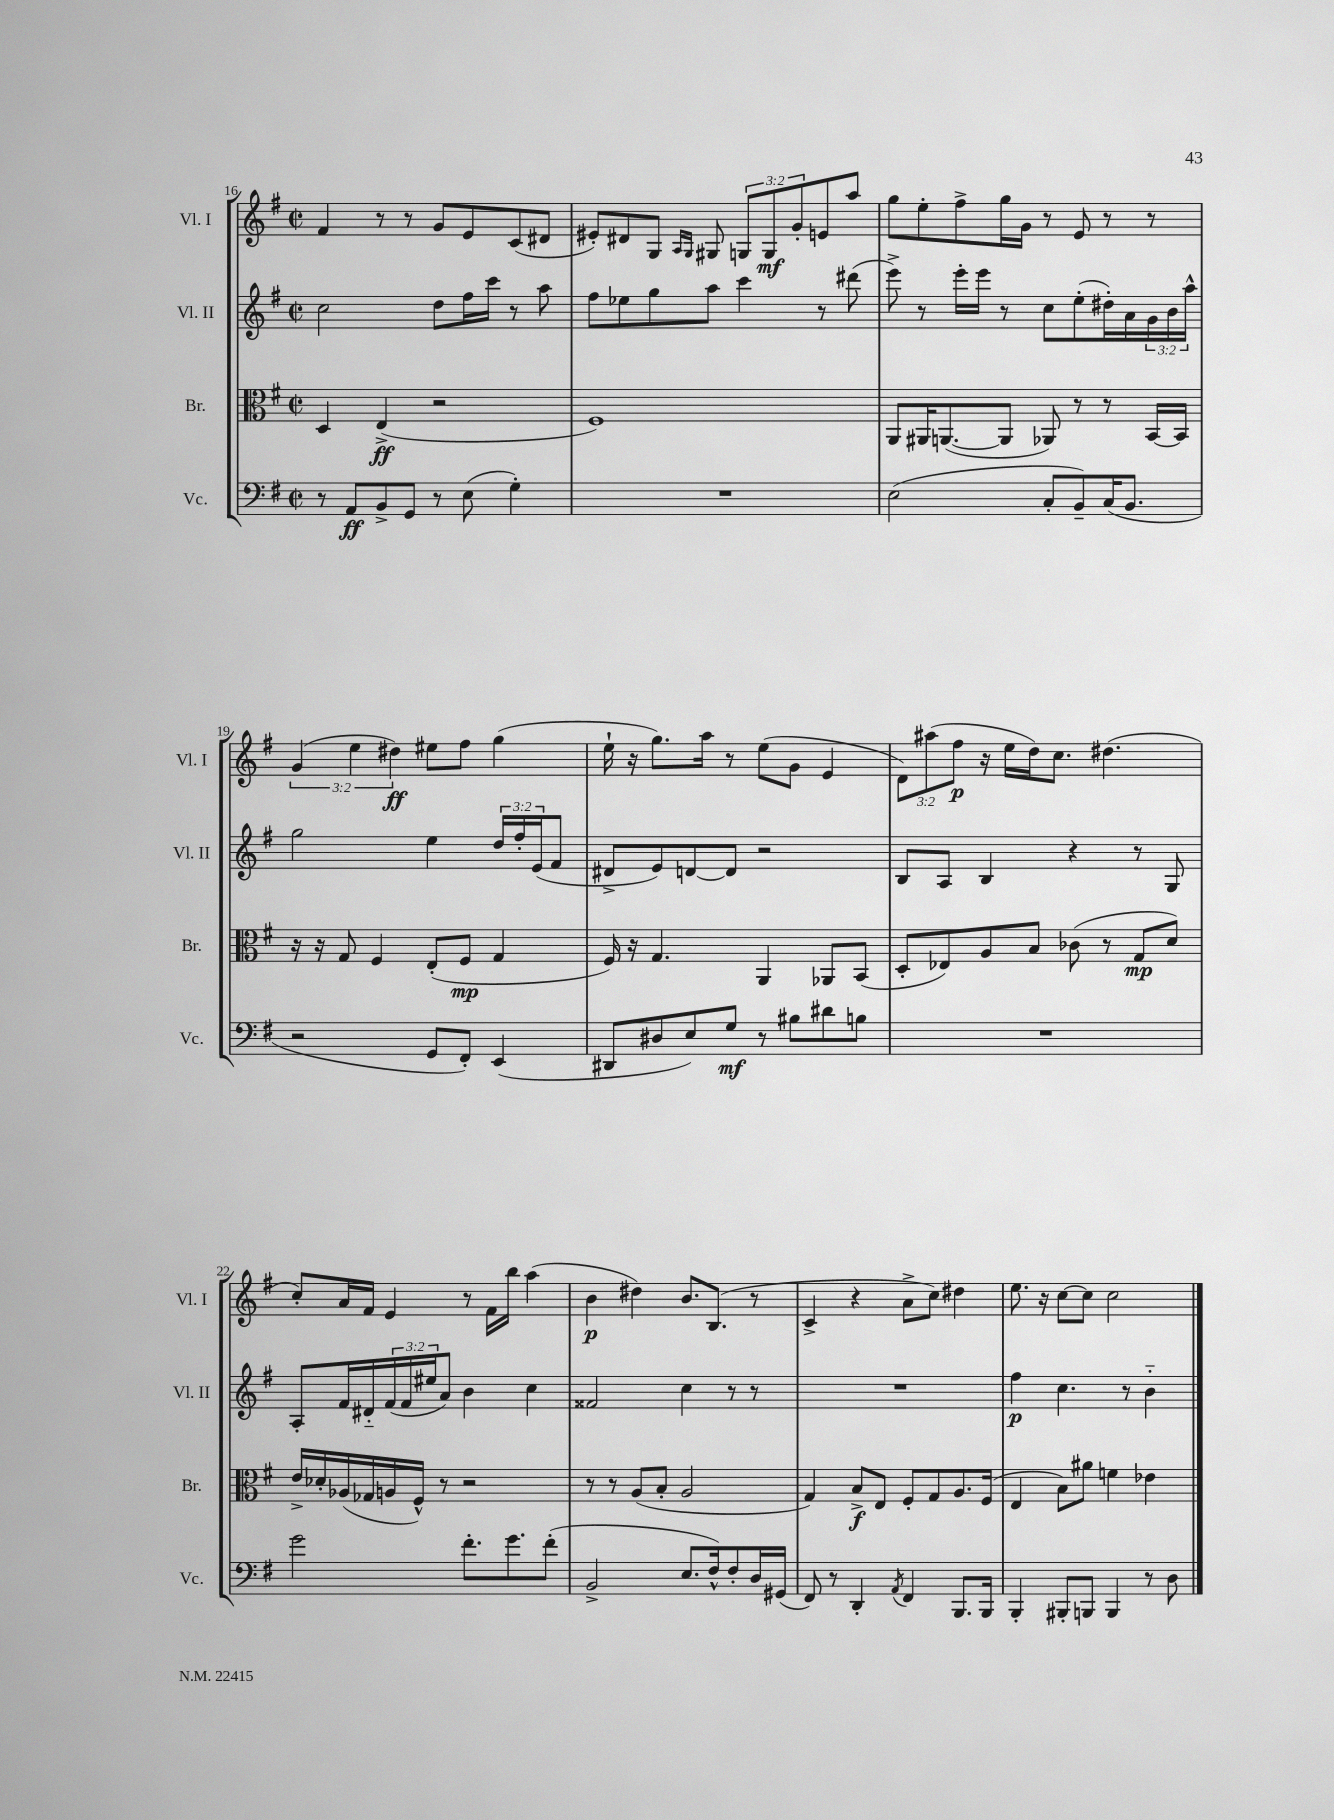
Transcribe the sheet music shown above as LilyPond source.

<<
\new StaffGroup <<
\new Staff = "s0" \with { instrumentName = "Vl. I" shortInstrumentName = "Vl. I" } {
    \clef treble \key g \major \defaultTimeSignature \time 2/2 \override Staff.TupletNumber.text = #tuplet-number::calc-fraction-text
    fis'4 r8 r8 g'8 e'8 c'8( dis'8 |
    eis'8-.) dis'8 g8 \grace { a16 g16 } gis8 \tuplet 3/2 { g8 g8\mf g'8-. } e'8 a''8 |
    g''8 e''8-. fis''8-> g''16 g'16 r8 e'8 r8 r8 |
    \tuplet 3/2 { g'4( e''4 dis''4\ff) } eis''8 fis''8 g''4( |
    e''16-! r16 g''8.) a''16 r8 e''8( g'8 e'4 |
    \tuplet 3/2 { d'8) ais''8( fis''8\p } r16 e''16 d''16) c''8. dis''4.( |
    c''8-.) a'16 fis'16 e'4 r8 fis'16 b''16 a''4( |
    b'4\p dis''4) b'8. b8.( r8 |
    c'4-> r4 a'8-> c''8) dis''4 |
    e''8. r16 c''8~ c''8 c''2 \bar "|." |
}
\new Staff = "s1" \with { instrumentName = "Vl. II" shortInstrumentName = "Vl. II" } {
    \clef treble \key g \major \defaultTimeSignature \time 2/2 \override Staff.TupletNumber.text = #tuplet-number::calc-fraction-text
    c''2 d''8 fis''16 c'''16 r8 a''8 |
    fis''8 ees''8 g''8 a''8 c'''4 r8 dis'''8( |
    e'''8->) r8 e'''16-. e'''16 r8 c''8 e''8-.( dis''16-.) a'16 \tuplet 3/2 { g'16 b'16 a''16-^ } |
    g''2 e''4 \tuplet 3/2 { d''16 fis''16-. e'16( } fis'8 |
    dis'8-> e'8) d'8~ d'8 r2 |
    b8 a8 b4 r4 r8 g8 |
    a8-. fis'16 dis'16-_ \tuplet 3/2 { fis'16( fis'16 eis''16 } a'8) b'4 c''4 |
    fisis'2 c''4 r8 r8 |
    R1 |
    fis''4\p c''4. r8 b'4-_ \bar "|." |
}
\new Staff = "s2" \with { instrumentName = "Br." shortInstrumentName = "Br." } {
    \clef alto \key g \major \defaultTimeSignature \time 2/2
    d4 e4->\ff( r2 |
    fis1) |
    a,8 ais,16 a,8.~( a,8 aes,8) r8 r8 b,16~ b,16 |
    r16 r16 g8 fis4 e8-.( fis8\mp g4 |
    fis16) r16 g4. a,4 aes,8 b,8( |
    d8-. ees8) a8 b8 ces'8( r8 g8\mp d'8) |
    e'16-> des'16-. aes16( ges16 a16 fis16-^) r8 r2 |
    r8 r8 a8( b8-. a2 |
    g4) b8->\f e8 fis8-. g8 a8. fis16( |
    e4 b8) ais'8 f'4 ees'4 \bar "|." |
}
\new Staff = "s3" \with { instrumentName = "Vc." shortInstrumentName = "Vc." } {
    \clef bass \key g \major \defaultTimeSignature \time 2/2
    r8 a,8\ff b,8-> g,8 r8 e8( g4-.) |
    R1 |
    e2( c8-. b,8--) c16( b,8. |
    r2 g,8 fis,8-.) e,4( |
    dis,8 dis8 e8) g8\mf r8 bis8 dis'8 b8 |
    R1 |
    g'2 fis'8.-. g'8. fis'8-.( |
    b,2-> e8. fis16-^) fis8-. d16 gis,16( |
    fis,8) r8 d,4-. \acciaccatura { a,8 } fis,4 b,,8. b,,16 |
    b,,4-. bis,,8-. b,,8 b,,4 r8 d8 \bar "|." |
}
>>
>>
\layout { \context { \Score currentBarNumber = #16 } }
